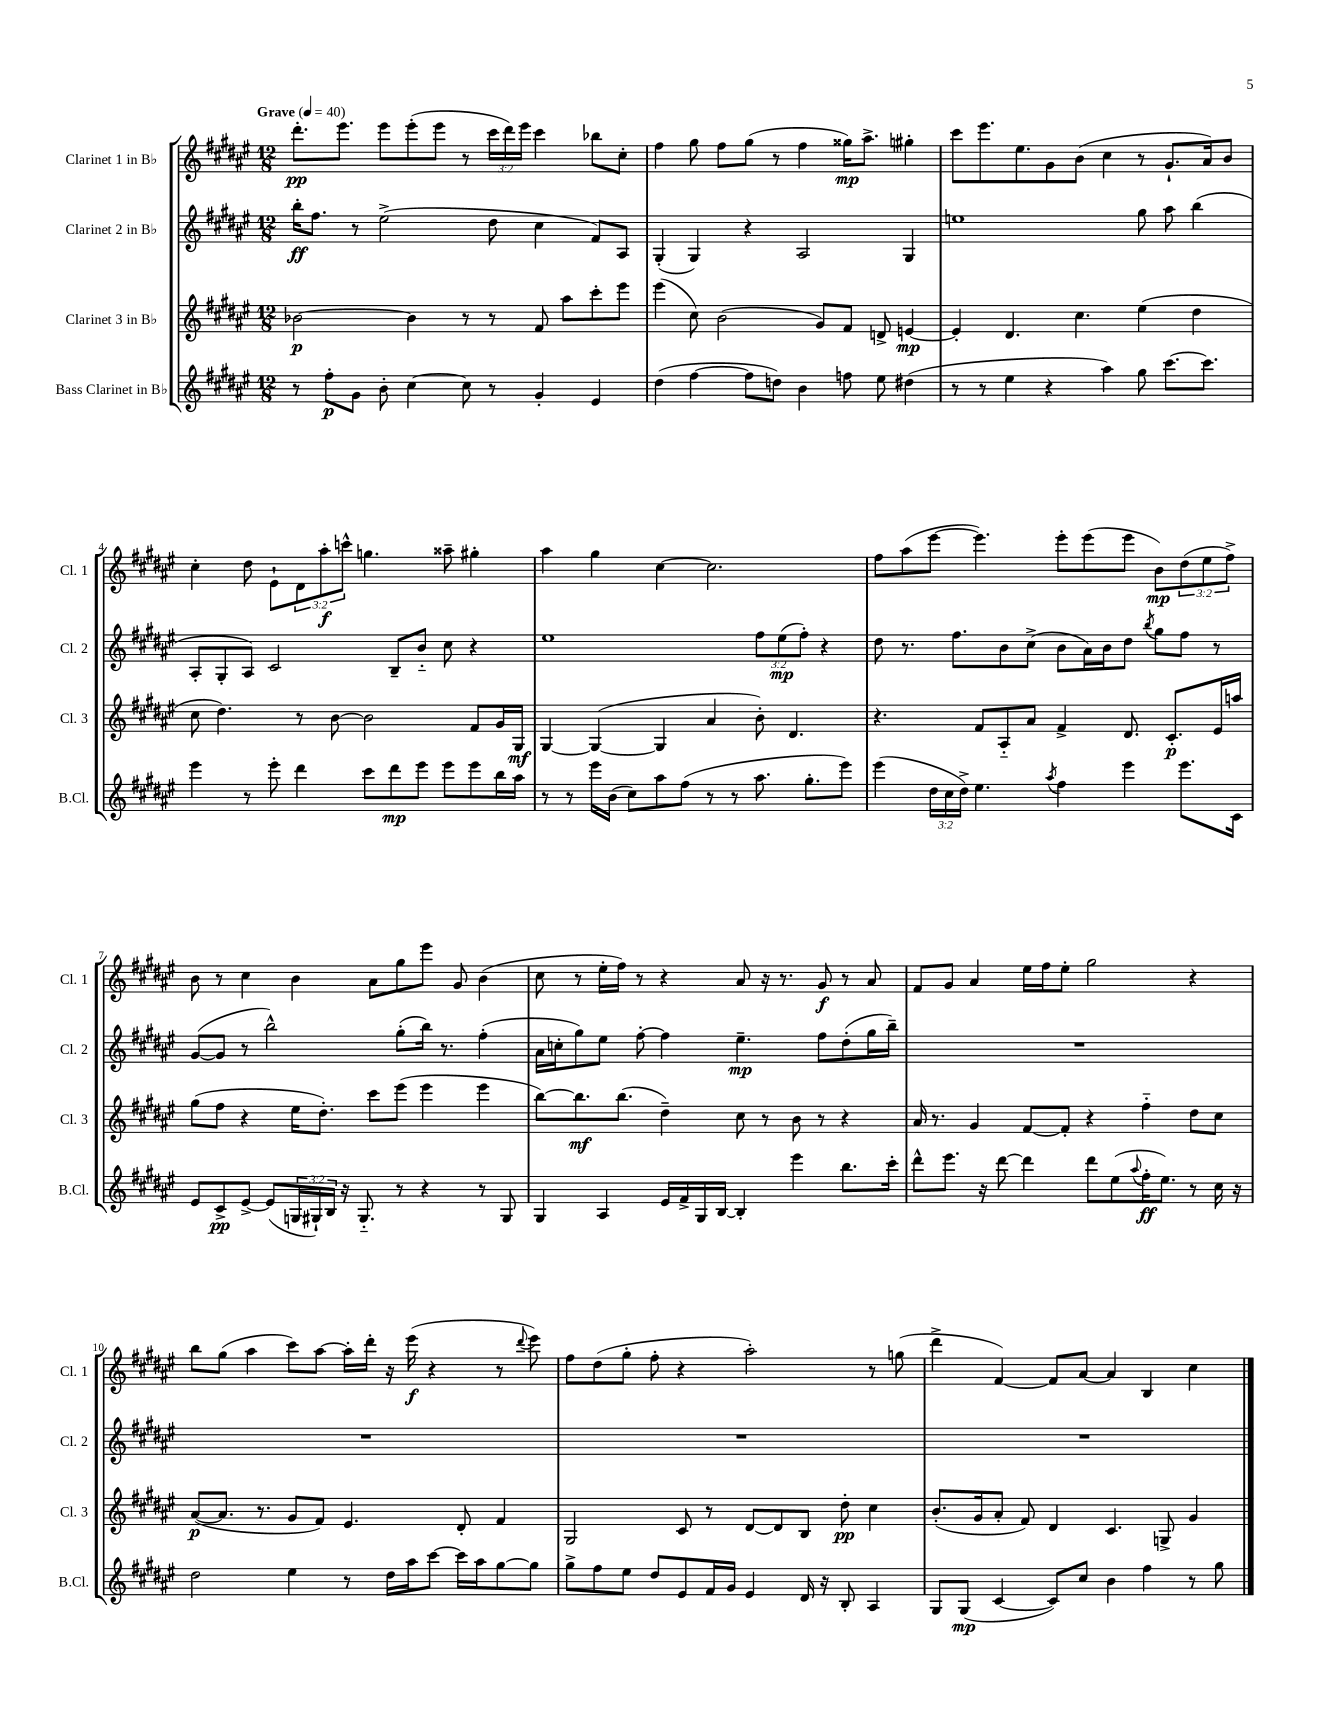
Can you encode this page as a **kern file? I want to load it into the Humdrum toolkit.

**kern	**kern	**kern	**kern
*staff4	*staff3	*staff2	*staff1
*clefG2	*clefG2	*clefG2	*clefG2
*k[f#c#g#d#a#e#]	*k[f#c#g#d#a#e#]	*k[f#c#g#d#a#e#]	*k[f#c#g#d#a#e#]
*M12/8	*M12/8	*M12/8	*M12/8
*MM40	*MM40	*MM40	*MM40
8r	[2b-	16bb'	8.ddd#'
.	.	8.ff#	.
8ff#'	.	.	.
.	.	.	8.eee#
8g#	.	8r	.
8b'	.	(2ee#^	8eee#
[4cc#	4b-]	.	(8eee#'
.	.	.	8eee#
8cc#]	8r	.	8r
8r	8r	8dd#	24ccc#
.	.	.	24ddd#)
.	.	.	24eee#
4g#'	8f#	4cc#	4ccc#
.	8aa#	.	.
4e#	8ccc#'	8f#)	8bb-
.	8eee#	8A#	8cc#'
=	=	=	=
(4dd#	(4eee#	(4G#'	4ff#
[4ff#	8cc#)	4G#)	8gg#
.	(2b	.	8ff#
8ff#]	.	4r	(8gg#
8dd)	.	.	8r
4b	.	2A#	4ff#
.	8g#)	.	.
8ff	8f#	.	16gg##)
.	.	.	8.aa#^
8ee#	8d^	.	.
(4dd#	[4e	4G#	4gg#'
=	=	=	=
8r	4e']	1ee	8ccc#
8r	.	.	8.eee#
4ee#	4.d#	.	.
.	.	.	8.ee#
4r	.	.	8g#
.	4.cc#	.	(8b
4aa#)	.	.	4cc#
8gg#	(4ee#	8gg#	8r
[8.ccc#	.	8aa#	8.g#`
.	4dd#	(4bb	.
8.ccc#]	.	.	16a#)
.	.	.	8b
=	=	=	=
4eee#	8cc#	8A#'	4cc#'
.	4.dd#)	8G#'	.
8r	.	8A#)	8dd#
8eee#'	.	2c#	8e#`
4ddd#	8r	.	12d#
.	.	.	12aa#'
.	[8b	.	.
.	.	.	12ccc^^
8ccc#	2b]	.	4.gg
8ddd#	.	8B~	.
8eee#	.	8b'~	.
8eee#	.	8cc#	8aa##~
8eee#	8f#	4r	4gg#'
16bb	16g#	.	.
16aa#	16G#	.	.
=	=	=	=
8r	[4G#	1ee#	4aa#
8r	.	.	.
16eee#	(4G#_	.	4gg#
(16b	.	.	.
8cc#)	.	.	.
8aa#	4G#]	.	[4cc#
(8ff#	.	.	.
8r	4a#	.	2.cc#]
8r	.	.	.
8.aa#	8b')	12ff#	.
.	.	(12ee#	.
.	4.d#	.	.
.	.	12ff#')	.
8.gg#'	.	.	.
.	.	4r	.
8eee#)	.	.	.
=	=	=	=
(4eee#	4.r	8dd#	8ff#
.	.	8.r	(8aa#
24dd#	.	.	[8eee#
24cc#	.	.	.
.	.	8.ff#	.
24dd#^)	.	.	.
4.ee#	8f#	.	4.eee#])
.	8A#'~	8b	.
.	8a#	(8cc#^	.
8qaa#	.	.	.
4ff#	4f#^	8b	8eee#'
.	.	16a#)	(8eee#
.	.	16b	.
4eee#	8.d#	8dd#	8eee#
.	.	8qbb	.
.	.	8gg#	8b)
.	8.c#'	.	.
8.eee#	.	8ff#	(12dd#
.	.	.	12ee#
.	16e#	8r	.
.	.	.	12ff#^)
16c#	16aa	.	.
=	=	=	=
8e#	(8gg#	([8g#	8b
8c#^	8ff#	8g#]	8r
[8e#^	4r	8r	4cc#
(8e#]	.	2bb^^)	.
24G	16ee#	.	4b
24G#`)	.	.	.
.	8.dd#')	.	.
24B	.	.	.
16r	.	.	.
8.G#'~	.	.	.
.	8ccc#	.	8a#
8r	(8eee#	(8gg#'	8gg#
4r	4eee#	16bb)	8eee#
.	.	8.r	.
.	.	.	8g#
8r	4eee#	(4ff#'	(4b
8G#	.	.	.
=	=	=	=
4G#	[8bb)	16a#	8cc#
.	.	16cc'	.
.	8.bb]	8gg#)	8r
4A#	.	8ee#	16ee#'
.	(8.bb	.	16ff#)
.	.	[8ff#'	8r
16e#	4dd#~)	4ff#]	4r
16f#^	.	.	.
16G#	.	.	.
[16B	.	.	.
4B']	8cc#	4.ee#~	8a#
.	8r	.	16r
.	.	.	8.r
4eee#	8b	.	.
.	8r	8ff#	8g#
8.bb	4r	(8dd#'	8r
.	.	16gg#	8a#
16ccc#'	.	16bb~)	.
=	=	=	=
8ddd#^^	16a#	1.r	8f#
.	8.r	.	.
8.eee#	.	.	8g#
.	4g#	.	4a#
16r	.	.	.
[8ddd#	.	.	.
4ddd#]	[8f#	.	16ee#
.	.	.	16ff#
.	8f#']	.	8ee#'
8ddd#	4r	.	2gg#
(8ee#	.	.	.
8qqaa#	.	.	.
16ff#'	4ff#'~	.	.
8.ee#)	.	.	.
8r	8dd#	.	4r
16cc#	8cc#	.	.
16r	.	.	.
=	=	=	=
2dd#	([8a#	1.r	8bb
.	8.a#]	.	(8gg#
.	.	.	4aa#
.	8.r	.	.
4ee#	8g#	.	8ccc#)
.	8f#)	.	[8aa#
8r	4.e#	.	16aa#']
.	.	.	16ddd#'
16dd#	.	.	16r
16aa#	.	.	(16eee#
[8ccc#	.	.	4r
16ccc#]	8d#'	.	.
16aa#	.	.	.
[8gg#	4f#	.	8r
.	.	.	8qqddd#
8gg#]	.	.	8eee#)
=	=	=	=
8gg#^	2G#	1.r	8ff#
8ff#	.	.	(8dd#
8ee#	.	.	8gg#'
8dd#	.	.	8ff#'
8e#	8c#	.	4r
16f#	8r	.	.
16g#	.	.	.
4e#	[8d#	.	2aa#')
.	8d#]	.	.
16d#	8B	.	.
16r	.	.	.
8B'	8dd#'	.	.
4A#	4cc#	.	8r
.	.	.	(8gg
=	=	=	=
8G#	(8.b'	1.r	4ddd#^
(8G#	.	.	.
.	16g#	.	.
[4c#	8a#'	.	[4f#)
.	8f#)	.	.
8c#])	4d#	.	8f#]
8cc#	.	.	[8a#
4b	4.c#	.	4a#]
4ff#	.	.	4B
.	8G^	.	.
8r	4g#	.	4cc#
8gg#	.	.	.
==	==	==	==
*-	*-	*-	*-
